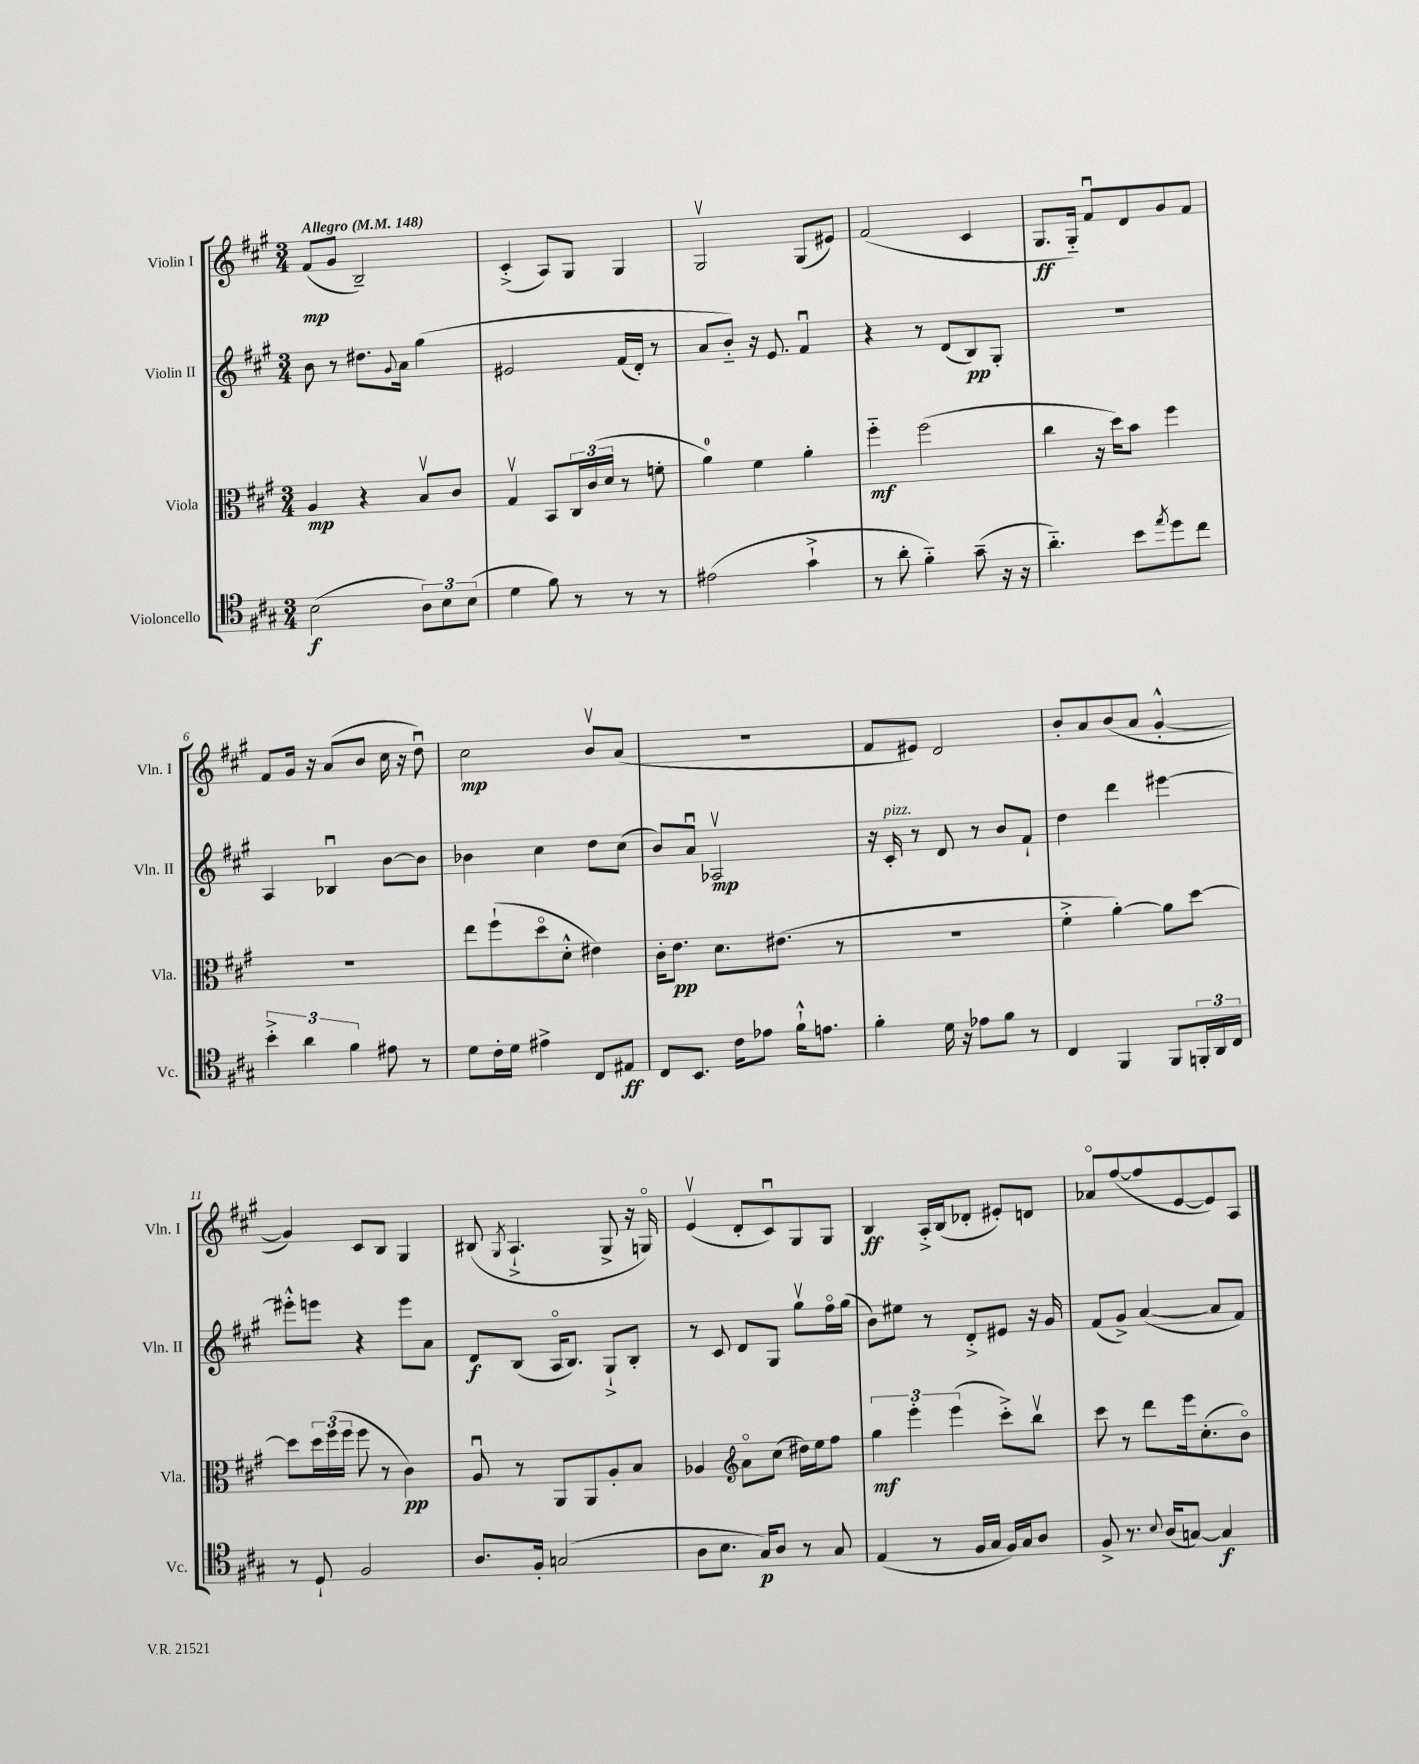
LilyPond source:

<<
\new StaffGroup <<
\new Staff = "s0" \with { instrumentName = "Violin I" shortInstrumentName = "Vln. I" } {
    \clef treble \key a \major \numericTimeSignature \time 3/4 \tempo "Allegro" 4 = 148
    fis'8\mp( gis'8 b2--) |
    cis'4-.->( a8) gis8 gis4 |
    gis2\upbow gis8( eis'8) |
    fis'2( cis'4 |
    gis8.\ff gis16-_) fis'8\downbow d'8 gis'8 fis'8 |
    fis'8 gis'16 r16 a'8( b'8 cis''16 r16 d''8\downbow) |
    cis''2\mp b'8\upbow a'8( |
    R2. |
    fis'8 eis'8) d'2 |
    b'8-. a'8 b'8( a'8 gis'4~-.-^ |
    gis'4) cis'8 b8 gis4 |
    bis8( \acciaccatura { gis8 } a4.-!-> gis8-> r16 g16\flageolet) |
    e'4\upbow( d'8-. cis'8\downbow) gis8 gis8 |
    b4\ff a16-.-> b16( des'8-. eis'8-.) d'8 |
    aes'8\flageolet fis''8~( fis''8 e'8~ e'8) a8 \bar "|." |
}
\new Staff = "s1" \with { instrumentName = "Violin II" shortInstrumentName = "Vln. II" } {
    \clef treble \key a \major \numericTimeSignature \time 3/4
    b'8 r8 dis''8. \appoggiatura { gis'8 } a'16 gis''4\( |
    eis'2 fis'16( d'16-.) r8 |
    a'8 b'8-_\) r16 e'8. fis'4\downbow |
    r4 r8 d'8( b8\pp) gis8-. |
    R2. |
    a4 bes4\downbow b'8~ b'8 |
    bes'4 cis''4 d''8 cis''8( |
    b'8) a'8\downbow aes2\upbow\mp |
    r16 cis'16-.^\markup { \italic "pizz." } r8 d'8 r8 b'8 fis'8-! |
    d''4 d'''4 eis'''4~ |
    eis'''8-.-^ e'''8 r4 e'''8 a'8 |
    d'8\f b8( a16\flageolet b8.) gis8-!-> b8-. |
    r8 cis'8 d'8 gis8 gis''8\upbow fis''16\flageolet gis''16( |
    b'8) eis''8 r8 d'8-.-> eis'8 r16 gis'16 |
    fis'8( gis'8->) a'4~( a'8 fis'8) \bar "|." |
}
\new Staff = "s2" \with { instrumentName = "Viola" shortInstrumentName = "Vla." } {
    \clef alto \key a \major \numericTimeSignature \time 3/4
    a4\mp r4 b8\upbow cis'8 |
    gis4\upbow b,8 \tuplet 3/2 { cis16 cis'16( d'16 } r8 f'8-. |
    a'4-0) fis'4 a'4-. |
    fis''4-_\mf fis''2( |
    cis''4 r16 d''16) b'8 fis''4 |
    R2. |
    e''8 fis''8-!( d''8\flageolet d'8-.-^ eis'4) |
    cis'16-. e'8.\pp d'8. eis'8.( r8 |
    R2. |
    fis'4-.-> a'4~-.) a'8 d''8~ |
    d''8 \tuplet 3/2 { d''16 fis''16( fis''16 } fis''8 r8 cis'4\pp) |
    a8\downbow r8 a,8 a,8 a8-. b8 |
    aes4 \clef treble a'8\flageolet cis''8( dis''16) e''16 fis''8 |
    \tuplet 3/2 { gis''4\mf e'''4-. e'''4( } cis'''8-.->) b''8\upbow |
    cis'''8 r8 d'''8 e'''16 cis''8.-.( b'8\flageolet) \bar "|." |
}
\new Staff = "s3" \with { instrumentName = "Violoncello" shortInstrumentName = "Vc." } {
    \clef tenor \key a \major \numericTimeSignature \time 3/4
    b2\f( \tuplet 3/2 { a8) b8 b8( } |
    d'4 fis'8) r8 r8 r8 |
    eis'2( gis'4-!-> |
    r8 a'8-. fis'4-_) gis'8--( r16 r16 |
    a'4.-_) b'8 \acciaccatura { e''8 } d''8 cis''8 |
    \tuplet 3/2 { b'4-.-> a'4 fis'4 } eis'8 r8 |
    d'8 cis'16-. d'16 eis'4-> cis8 eis8\ff |
    cis8 b,8. cis'16 ees'8 fis'16-!-^ e'8. |
    fis'4-. d'16 r16 ees'8 fis'8 r8 |
    cis4 fis,4 fis,8 \tuplet 3/2 { f,16-. a,16 cis16 } |
    r8 d8-! fis2 |
    a8. fis16-. g2( |
    a8 b8. gis16\p) a8 r8 gis8 |
    e4( r8 fis16 gis16 fis16) gis16 a8 |
    fis8-> r8. \appoggiatura { b8 } a16( g8~) g4\f \bar "|." |
}
>>
>>
